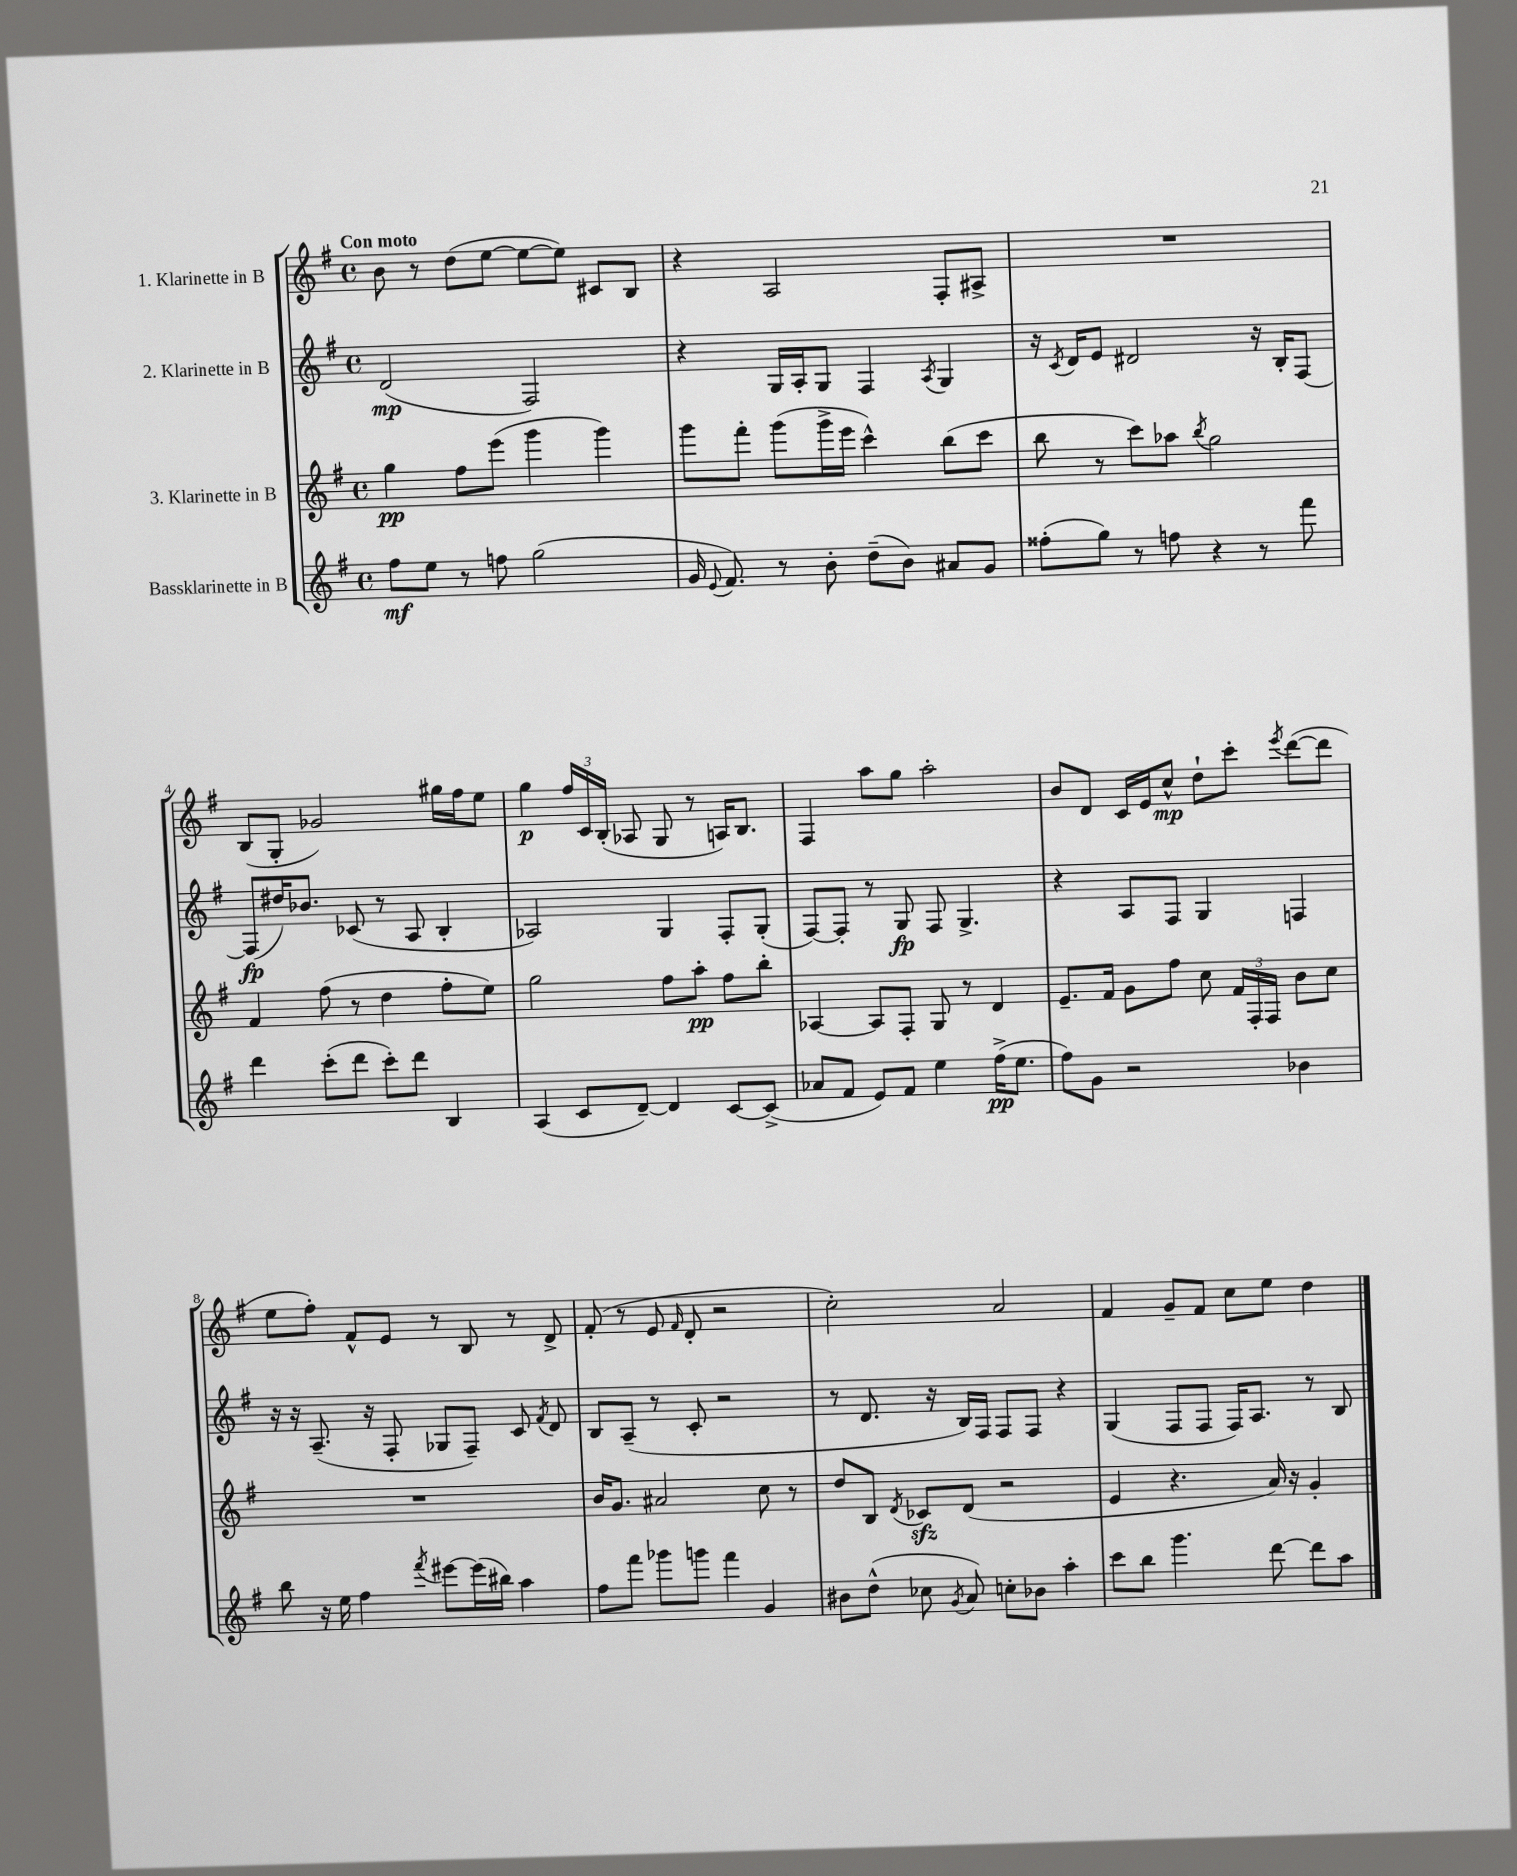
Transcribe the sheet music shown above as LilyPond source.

<<
\new StaffGroup <<
\new Staff = "s0" \with { instrumentName = "1. Klarinette in B" } {
    \clef treble \key g \major \defaultTimeSignature \time 4/4 \tempo "Con moto"
    \autoBeamOff b'8 r8 d''8[( e''8]~ e''8[~ e''8]) cis'8[ b8] |
    r4 a2 fis8[-. ais8]-> |
    R1 |
    b8[( g8]-. ges'2) gis''16[ fis''16 e''8] |
    g''4\p \tuplet 3/2 { fis''16[ c'16 b16]-.( } aes8 g8 r8 a16[) b8.] |
    fis4 a''8[ g''8] a''2-. |
    b'8[ d'8] c'16[ e'16 c''8]-^\mp d''8[-! c'''8]-. \acciaccatura { e'''8 } d'''8[~( d'''8] |
    e''8[ fis''8]-.) fis'8[-^ e'8] r8 b8 r8 d'8-> |
    fis'8-.( r8 e'8 \grace { fis'16 } d'8-. r2 |
    c''2-.) a'2 |
    fis'4 g'8[-- fis'8] c''8[ e''8] d''4 \bar "|." |
}
\new Staff = "s1" \with { instrumentName = "2. Klarinette in B" } {
    \clef treble \key g \major \defaultTimeSignature \time 4/4
    \autoBeamOff d'2\mp( fis2) |
    r4 g16[ a16-. g8] fis4 \acciaccatura { a8 } g4 |
    r16 \acciaccatura { c'8 } d'16[ e'8] dis'2 r16 b16[-. fis8]~ |
    fis8[\fp( dis''16) bes'8.] ces'8( r8 a8 b4-. |
    aes2) g4 fis8[-. g8]-.( |
    fis8[~) fis8]-. r8 g8\fp fis8 g4.-> |
    r4 a8[ fis8] g4 f4 |
    r16 r16 a8.--( r16 fis8-. ges8[ fis8]--) c'8 \acciaccatura { fis'8 } d'8 |
    b8[ a8]--( r8 c'8-. r2 |
    r8 d'8. r16 b16[) fis16] fis8[ fis8] r4 |
    g4( fis8[ fis8] fis16[) a8.] r8 b8 \bar "|." |
}
\new Staff = "s2" \with { instrumentName = "3. Klarinette in B" } {
    \clef treble \key g \major \defaultTimeSignature \time 4/4
    \autoBeamOff g''4\pp fis''8[ e'''8]( g'''4 g'''4) |
    g'''8[ fis'''8]-. g'''8[( g'''16-> e'''16] c'''4-^) b''8[( c'''8] |
    b''8 r8 c'''8[) aes''8] \acciaccatura { b''8 } g''2 |
    fis'4 fis''8( r8 d''4 fis''8[-. e''8]) |
    g''2 fis''8[ a''8]-.\pp fis''8[ b''8]-. |
    aes4~ aes8[ fis8]-. g8 r8 d'4 |
    e'8.[-- fis'16] g'8[ fis''8] c''8 \tuplet 3/2 { fis'16[ fis16-. fis16] } b'8[ c''8] |
    R1 |
    b'16[ g'8.] ais'2 c''8 r8 |
    d''8[ b8] \acciaccatura { d'8 } ces'8[\sfz d'8]( r2 |
    e'4 r4. a'16) r16 g'4-. \bar "|." |
}
\new Staff = "s3" \with { instrumentName = "Bassklarinette in B" } {
    \clef treble \key g \major \defaultTimeSignature \time 4/4
    \autoBeamOff fis''8[\mf e''8] r8 f''8 g''2( |
    g'16 \appoggiatura { e'8 } fis'8.) r8 b'8-. d''8[--( b'8]) ais'8[ g'8] |
    fisis''8[-.( g''8]) r8 f''8 r4 r8 fis'''8 |
    d'''4 c'''8[-.( d'''8] c'''8[-.) d'''8] b4 |
    a4( c'8[ d'8]~--) d'4 c'8[~ c'8]->( |
    aes'8[ fis'8] e'8[) fis'8] e''4 fis''16[->\pp( e''8.] |
    fis''8[) g'8] r2 bes'4 |
    b''8 r16 e''16 fis''4 \acciaccatura { fis'''8 } eis'''8[~ eis'''16( bis''16]) a''4 |
    fis''8[ fis'''8] ges'''8[ g'''8] fis'''4 g'4 |
    bis'8[ d''8]-^( ces''8 \acciaccatura { g'8 } a'8) c''8[-. bes'8] a''4-. |
    c'''8[ b''8] g'''4. d'''8~ d'''8[ a''8] \bar "|." |
}
>>
>>
